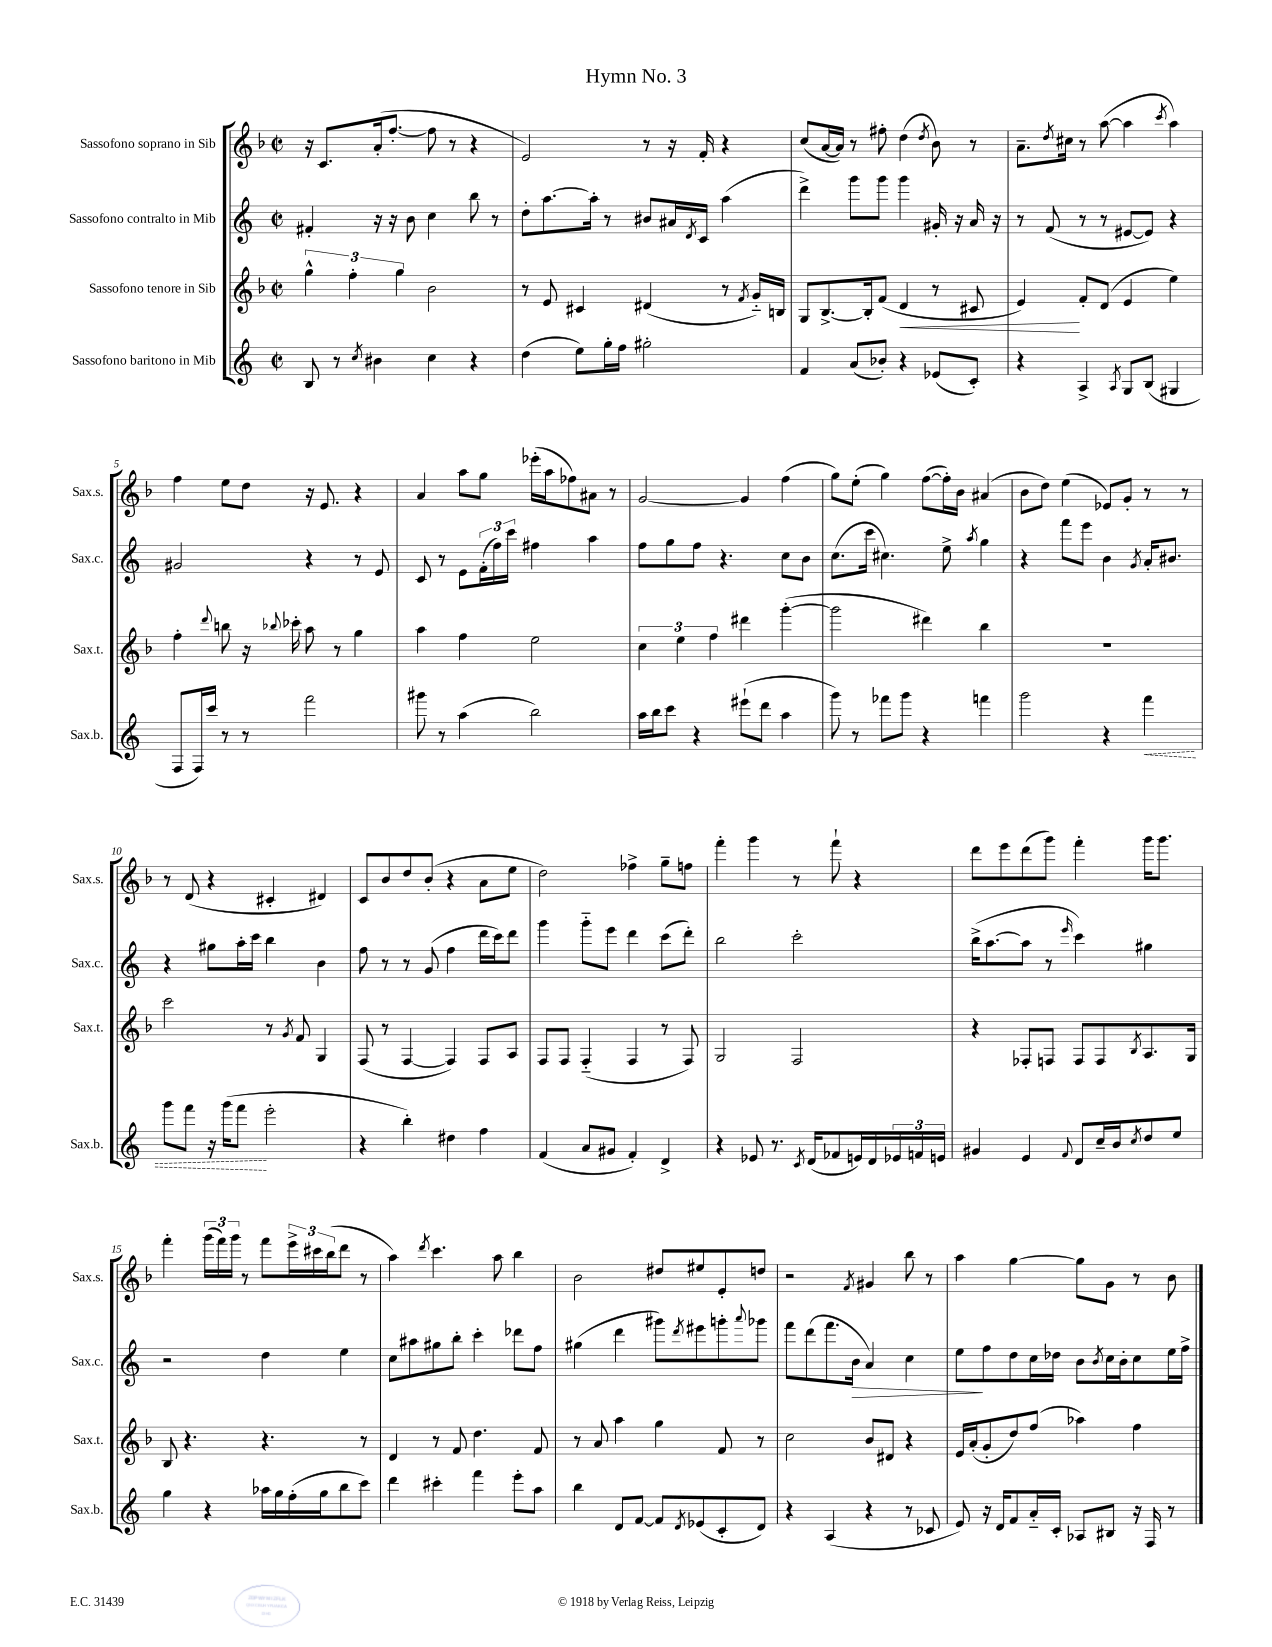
\header { title = "Hymn No. 3" }
<<
\new StaffGroup <<
\new Staff = "s0" \with { instrumentName = "Sassofono soprano in Sib" shortInstrumentName = "Sax.s." } {
    \clef treble \key f \major \defaultTimeSignature \time 2/2
    r16 c'8. a'16-.( f''8.~-. f''8 r8 r4 |
    e'2) r8 r16 f'16-. r4 |
    c''8( a'16~ a'16) r8 fis''8-. d''4( \acciaccatura { d''8 } bes'8) r8 |
    a'8.-- \acciaccatura { d''8 } cis''16 r8 a''8~( a''4 \acciaccatura { c'''8 } a''4) |
    f''4 e''8 d''8 r16 e'8. r4 |
    a'4 a''8 g''8 ees'''16-.( a''16 fes''8) ais'8 r8 |
    g'2~ g'4 f''4( |
    g''8) e''8-.( g''4) f''8~( f''16-.) bes'16 ais'4( |
    bes'8 d''8) e''4( ees'8) g'8-. r8 r8 |
    r8 d'8( r4 cis'4-. dis'4) |
    c'8 bes'8 d''8 bes'8-.( r4 a'8 e''8 |
    d''2) fes''4-> g''8-- f''8 |
    f'''4-. g'''4 r8 f'''8-! r4 |
    d'''8 e'''8 d'''8( g'''8) f'''4-. g'''16 g'''8. |
    f'''4-. \tuplet 3/2 { g'''16( f'''16) g'''16 } r8 f'''8 \tuplet 3/2 { e'''16-> cis'''16 bes''16( } d'''8 r8 |
    a''4) \acciaccatura { d'''8 } c'''4. a''8 bes''4 |
    bes'2 dis''8 eis''8 e'8-. d''8 |
    r2 \acciaccatura { f'8 } gis'4 bes''8 r8 |
    a''4 g''4~ g''8 g'8 r8 bes'8 \bar "|." |
}
\new Staff = "s1" \with { instrumentName = "Sassofono contralto in Mib" shortInstrumentName = "Sax.c." } {
    \clef treble \key c \major \defaultTimeSignature \time 2/2
    fis'4-. r16 r16 b'8 c''4 b''8 r8 |
    d''8-. a''8.~ a''16-. r8 bis'8 ais'16 \acciaccatura { d'8 } c'16 a''4( |
    d'''4->) g'''8 g'''8 g'''4 gis'16-. r16 a'16 r16 |
    r8 f'8( r8 r8 eis'8~ eis'8) r4 |
    gis'2 r4 r8 e'8 |
    c'8 r8 e'8 \tuplet 3/2 { f'16-.( f''16) c'''16 } fis''4 a''4 |
    f''8 g''8 f''8 r4. c''8 b'8 |
    c''8.( c'''16 cis''4.) e''8-> \acciaccatura { a''8 } g''4 |
    r4 f'''8 e'''8 b'4 \acciaccatura { g'8 } a'16-. bis'8. |
    r4 gis''8 a''16-. c'''16 b''4 b'4 |
    f''8 r8 r8 g'8( f''4 d'''16 c'''16) d'''8 |
    g'''4 g'''8-_ e'''8 d'''4 c'''8( d'''8-.) |
    b''2 c'''2-. |
    b''16->( a''8.~ a''8 r8 \grace { e'''16 } c'''4) gis''4 |
    r2 d''4 e''4 |
    c''8 ais''8 gis''8 b''8-. c'''4-. des'''8 f''8 |
    gis''4( d'''4 gis'''8) \acciaccatura { d'''8 } eis'''8 g'''8-. \appoggiatura { a'''8 } ges'''8 |
    f'''8 d'''8( f'''8. b'16\> a'4) c''4 |
    e''8\! f''8 d''8 c''16 des''16 b'8 \acciaccatura { b'8 } c''16 b'16-. c''8 e''16 f''16-> \bar "|." |
}
\new Staff = "s2" \with { instrumentName = "Sassofono tenore in Sib" shortInstrumentName = "Sax.t." } {
    \clef treble \key f \major \defaultTimeSignature \time 2/2
    \tuplet 3/2 { g''4-^ f''4-. g''4 } bes'2 |
    r8 e'8 cis'4 dis'4( r8 \acciaccatura { f'8 } g'16-_) b16 |
    g8 bes8.~-> bes16-. f'8( d'4\< r8 cis'8 |
    e'4\!) f'8-. d'8( e'4 e''4) |
    f''4-. \appoggiatura { d'''8 } b''8 r16 \appoggiatura { bes''8 } ces'''16-. a''8 r8 g''4 |
    a''4 f''4 e''2 |
    \tuplet 3/2 { c''4 e''4 f''4 } dis'''4 g'''4~-.( |
    g'''2 dis'''4) bes''4 |
    R1 |
    c'''2 r8 \acciaccatura { g'8 } f'8 g4 |
    f8( r8 f4~ f4) f8 a8 |
    f8 f8 f4-_( f4 r8 f8) |
    g2 f2 |
    r4 fes8-. f8 f8 f8 \acciaccatura { bes8 } a8. g16 |
    bes8 r4. r4. r8 |
    d'4 r8 f'8 d''4. f'8 |
    r8 a'8 a''4 g''4 f'8 r8 |
    c''2 bes'8 dis'8 r4 |
    e'16 a'16-.( g'8-. d''8) f''8( aes''4) f''4 \bar "|." |
}
\new Staff = "s3" \with { instrumentName = "Sassofono baritono in Mib" shortInstrumentName = "Sax.b." } {
    \clef treble \key c \major \defaultTimeSignature \time 2/2
    b8 r8 \acciaccatura { c''8 } bis'4 c''4 r4 |
    d''4( e''8) g''16-. f''16 gis''2-. |
    f'4 a'8( bes'8-.) r4 ees'8( c'8-.) |
    r4 a4-> \acciaccatura { a8 } g8 b8( gis4 |
    f8 f16) c'''16 r8 r8 f'''2 |
    gis'''8 r8 a''4( b''2) |
    a''16 b''16 c'''8 r4 eis'''8-!( d'''8 a''4 |
    g'''8) r8 fes'''8 g'''8 r4 f'''4 |
    g'''2 r4 \once \override Hairpin.style = #'dashed-line f'''4\< |
    g'''8 f'''8 r16 g'''16( f'''8\! e'''2-. |
    r4 b''4-.) dis''4 f''4 |
    f'4( a'8 gis'8 f'4-.) d'4-> |
    r4 ees'8 r8. \acciaccatura { c'8 } d'16( fes'8 e'16) d'16 \tuplet 3/2 { ees'16 f'16 e'16 } |
    gis'4 e'4 \appoggiatura { f'8 } d'8 c''16-- b'16 \acciaccatura { c''8 } d''8 e''8 |
    g''4 r4 aes''16 g''16 f''16-.( g''16 b''8 c'''8) |
    d'''4 cis'''4-. f'''4 e'''8-. a''8 |
    b''4 d'8 f'8~ f'8 \acciaccatura { d'8 } ees'8( c'8-. d'8) |
    r4 a4( r4 r8 ces'8 |
    e'8) r16 d'16 f'8 a'16-_ c'16-. aes8 bis8 r16 f16 r8 \bar "|." |
}
>>
>>
